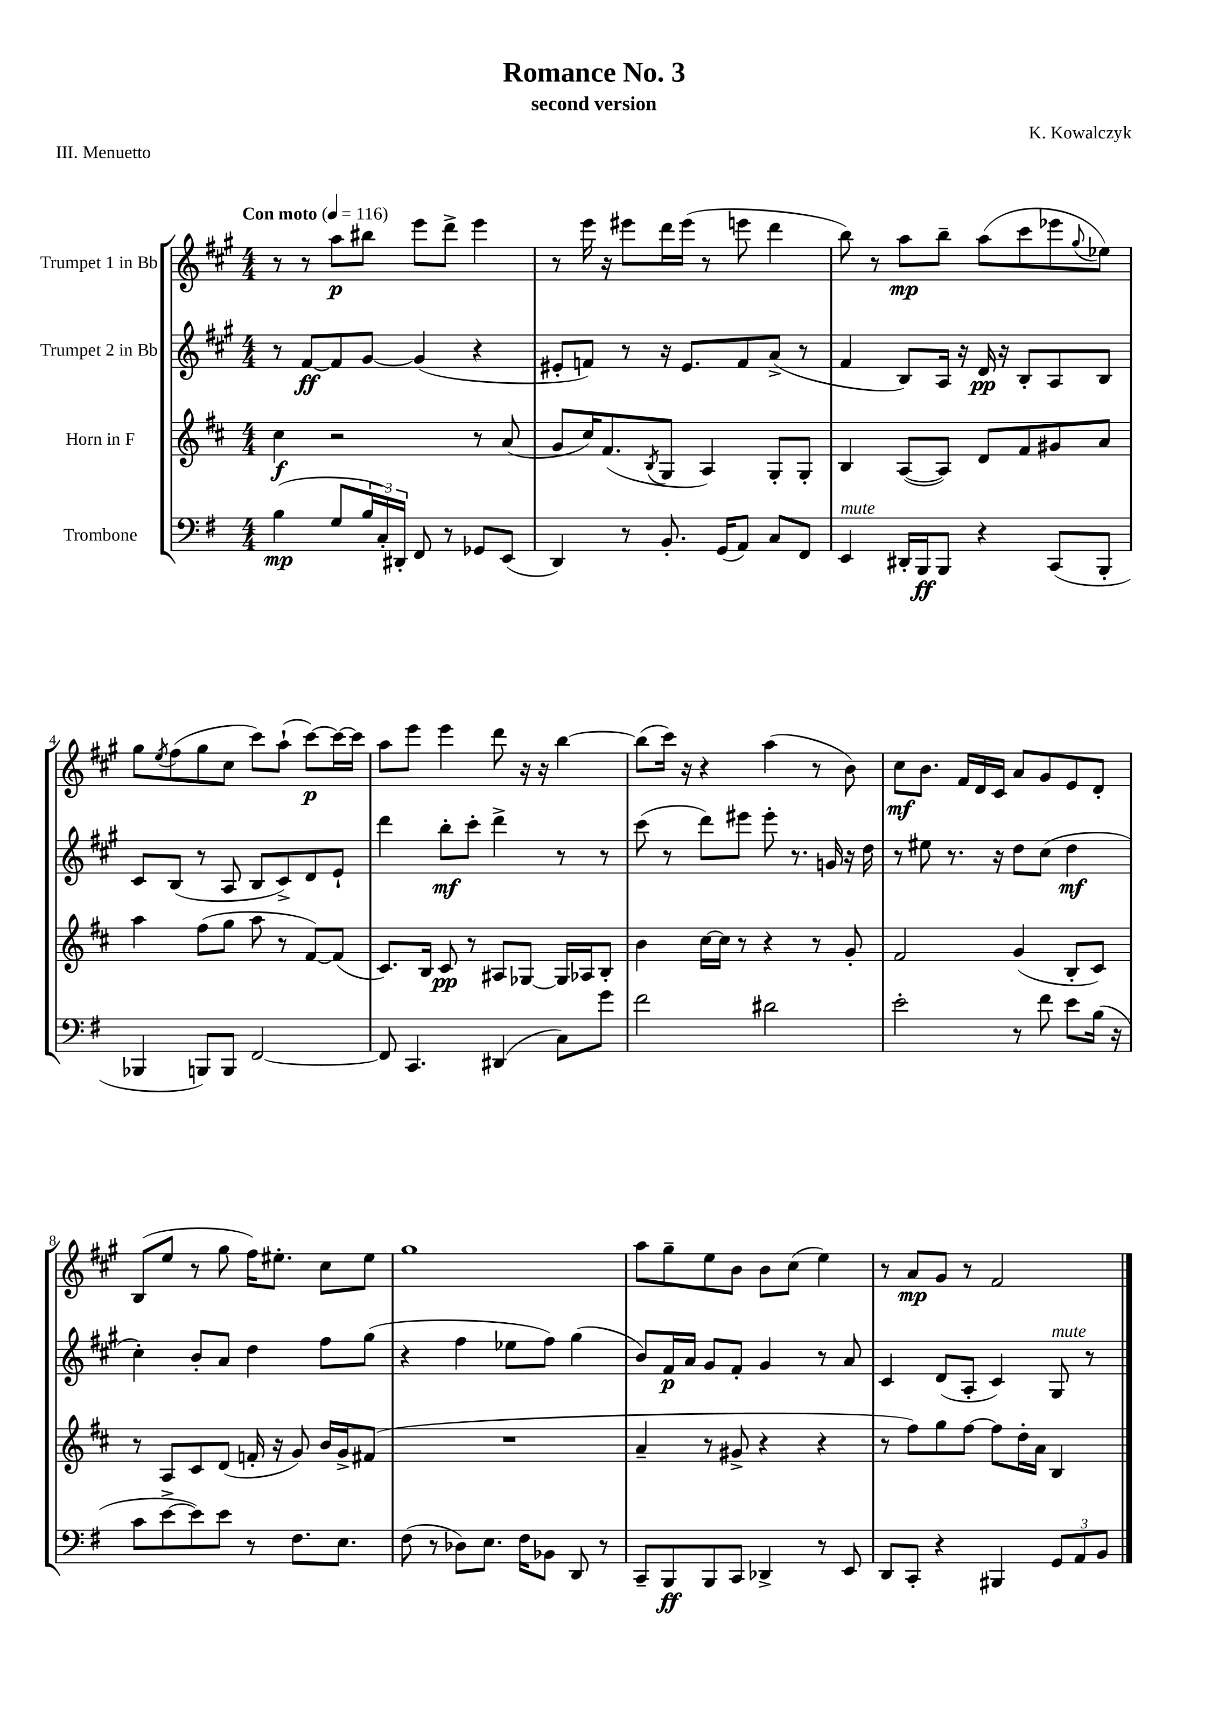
\header { title = "Romance No. 3" composer = "K. Kowalczyk" subtitle = "second version" piece = "III. Menuetto" }
<<
\new StaffGroup <<
\new Staff = "s0" \with { instrumentName = "Trumpet 1 in Bb" } {
    \clef treble \key a \major \numericTimeSignature \time 4/4 \tempo "Con moto" 4 = 116
    r8 r8 a''8\p bis''8 e'''8 d'''8-> e'''4 |
    r8 e'''16 r16 eis'''8 d'''16 eis'''16( r8 e'''8 d'''4 |
    b''8) r8 a''8\mp b''8-- a''8( cis'''8 ees'''8 \appoggiatura { gis''8 } ees''8) |
    gis''8 \acciaccatura { e''8 } fis''8( gis''8 cis''8 cis'''8) a''8-!( cis'''8~\p) cis'''16~ cis'''16 |
    a''8 e'''8 e'''4 d'''8 r16 r16 b''4~ |
    b''8( cis'''16) r16 r4 a''4( r8 b'8) |
    cis''8\mf b'8. fis'16 d'16 cis'16 a'8 gis'8 e'8 d'8-. |
    b8( e''8 r8 gis''8 fis''16) eis''8.-. cis''8 eis''8 |
    gis''1 |
    a''8 gis''8-- e''8 b'8 b'8 cis''8( e''4) |
    r8 a'8\mp gis'8 r8 fis'2 \bar "|." |
}
\new Staff = "s1" \with { instrumentName = "Trumpet 2 in Bb" } {
    \clef treble \key a \major \numericTimeSignature \time 4/4
    r8 fis'8~\ff fis'8 gis'8~ gis'4( r4 |
    eis'8-. f'8) r8 r16 eis'8. f'8 a'8->( r8 |
    fis'4 b8) a16 r16 d'16\pp r16 b8-. a8 b8 |
    cis'8 b8( r8 a8 b8 cis'8->) d'8 e'8-! |
    d'''4 b''8-.\mf cis'''8-. d'''4-> r8 r8 |
    cis'''8( r8 d'''8) eis'''8 eis'''8-. r8. g'16 r16 d''16 |
    r8 eis''8 r8. r16 d''8 cis''8( d''4\mf |
    cis''4-.) b'8-. a'8 d''4 fis''8 gis''8( |
    r4 fis''4 ees''8 fis''8) gis''4( |
    b'8) fis'16\p a'16 gis'8 fis'8-. gis'4 r8 a'8 |
    cis'4 d'8( a8-. cis'4) gis8^\markup { \italic "mute" } r8 \bar "|." |
}
\new Staff = "s2" \with { instrumentName = "Horn in F" } {
    \clef treble \key d \major \numericTimeSignature \time 4/4
    cis''4\f r2 r8 a'8( |
    g'8 cis''16) fis'8.( \acciaccatura { b8 } g8 a4) g8-. g8-. |
    b4 a8~( a8) d'8 fis'8 gis'8 a'8 |
    a''4 fis''8( g''8 a''8 r8 fis'8~) fis'8( |
    cis'8.) b16 cis'8\pp r8 ais8 ges8~ ges16 aes16 b8-. |
    b'4 cis''16~ cis''16 r8 r4 r8 g'8-. |
    fis'2 g'4( b8-. cis'8) |
    r8 a8 cis'8 d'8( f'16-. r16 g'8) b'16 g'16-> fis'8( |
    R1 |
    a'4-- r8 gis'8-> r4 r4 |
    r8 fis''8) g''8 fis''8~ fis''8 d''16-. a'16 b4 \bar "|." |
}
\new Staff = "s3" \with { instrumentName = "Trombone" } {
    \clef bass \key g \major \numericTimeSignature \time 4/4
    b4\mp( g8 \tuplet 3/2 { b16 c16-.) dis,16-. } fis,8 r8 ges,8 e,8( |
    d,4) r8 b,8.-. g,16( a,8) c8 fis,8 |
    e,4^\markup { \italic "mute" } dis,16-. b,,16\ff b,,8 r4 c,8( b,,8-. |
    bes,,4 b,,8) b,,8 fis,2~ |
    fis,8 c,4. dis,4( c8) g'8 |
    fis'2 dis'2 |
    e'2-. r8 fis'8 e'8 b16( r16 |
    c'8 e'8~-> e'8) e'8 r8 fis8. e8. |
    fis8( r8 des8) e8. fis16 bes,8 d,8 r8 |
    c,8-- b,,8\ff b,,8 c,8 des,4-> r8 e,8 |
    d,8 c,8-. r4 bis,,4 \tuplet 3/2 { g,8 a,8 b,8 } \bar "|." |
}
>>
>>
